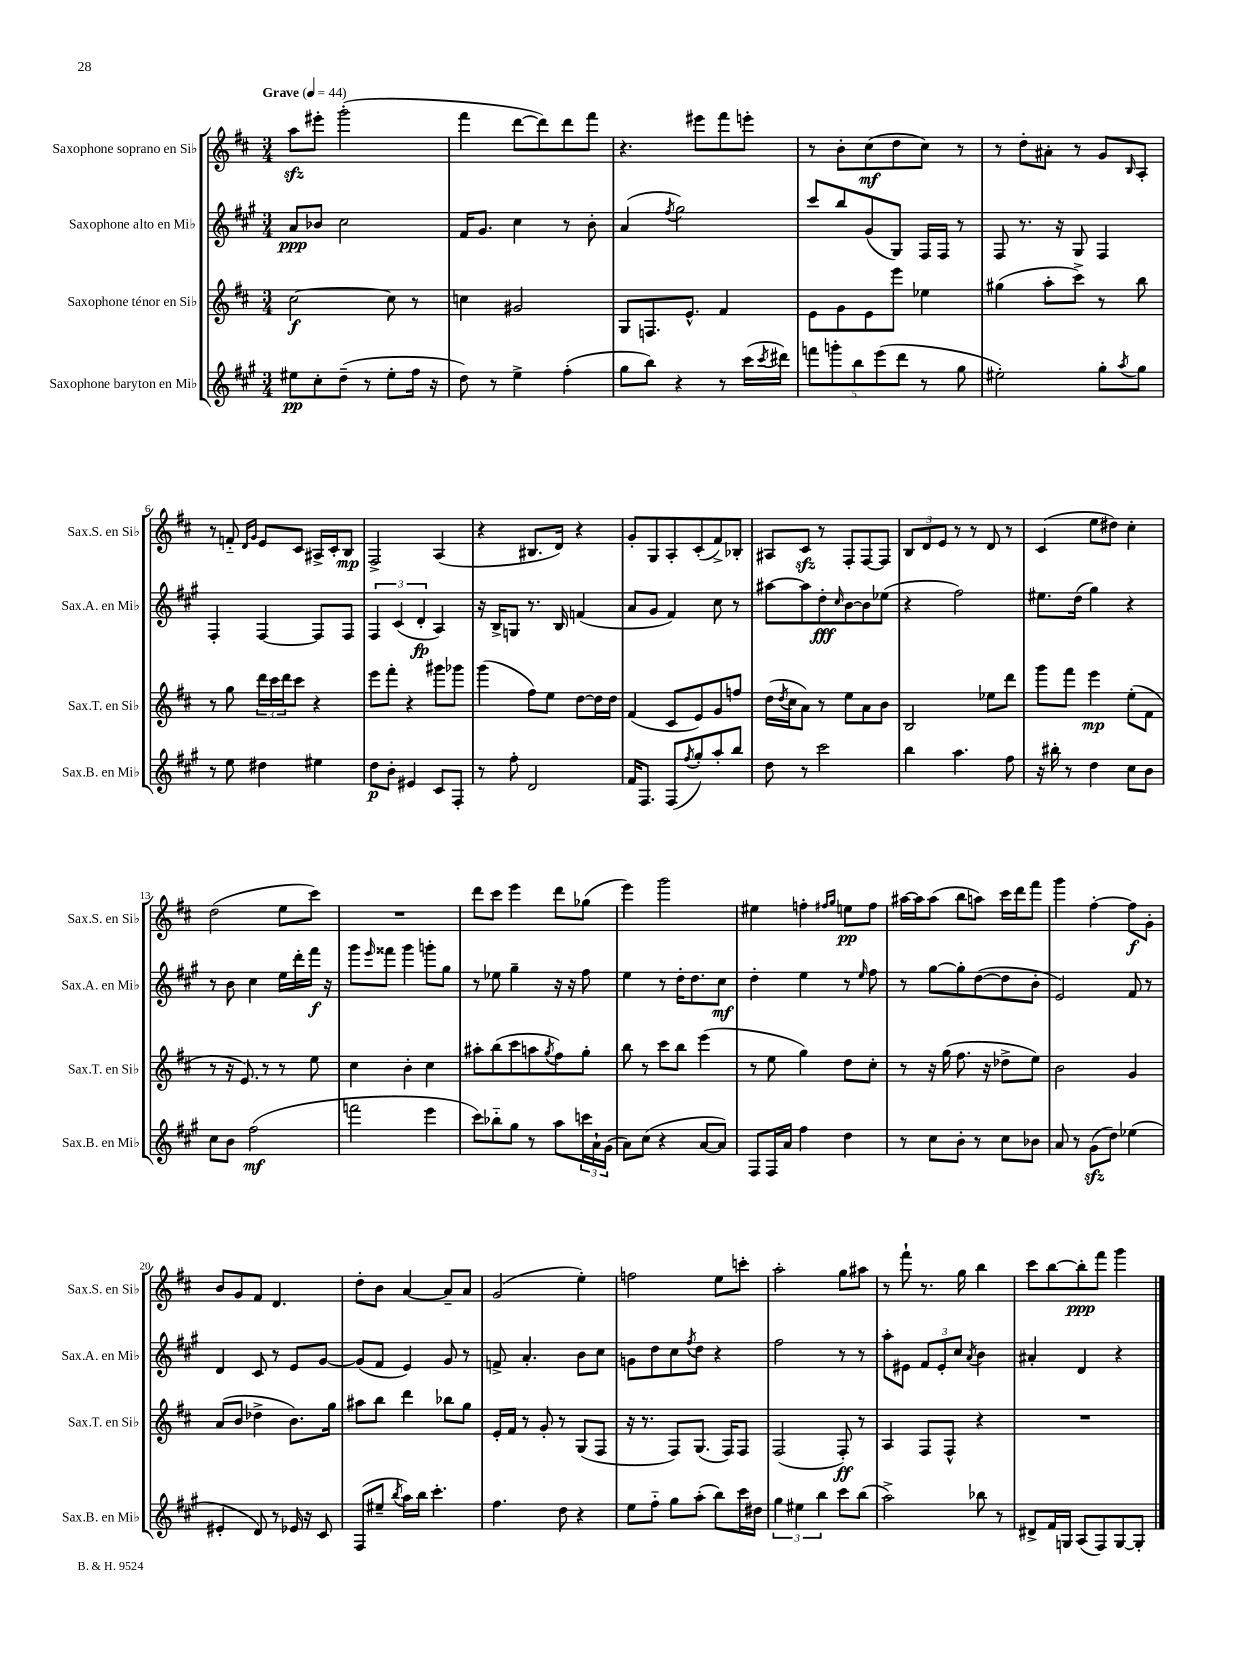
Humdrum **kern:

**kern	**dynam	**kern	**dynam	**kern	**dynam	**kern	**dynam
*part4	*part4	*part3	*part3	*part2	*part2	*part1	*part1
*staff4	*staff4	*staff3	*staff3	*staff2	*staff2	*staff1	*staff1
*I"Saxophone baryton en Mi♭	*	*I"Saxophone ténor en Si♭	*	*I"Saxophone alto en Mi♭	*	*I"Saxophone soprano en Si♭	*
*I'Sax.B. en Mi♭	*	*I'Sax.T. en Si♭	*	*I'Sax.A. en Mi♭	*	*I'Sax.S. en Si♭	*
*clefG2	*	*clefG2	*	*clefG2	*	*clefG2	*
*k[f#c#g#]	*	*k[f#c#]	*	*k[f#c#g#]	*	*k[f#c#]	*
*M3/4	*	*M3/4	*	*M3/4	*	*M3/4	*
*MM44	*	*MM44	*	*MM44	*	*MM44	*
=1	=1	=1	=1	=1	=1	=1	=1
!	!	!	!	!	!	!LO:TX:a:B:t=Grave	!
8ee#X\L	pp	[2cc#\	f	8a/L	ppp	8aazz\L	.
8cc#'\	.	.	.	8b-X/J	.	8eee#X'\J	.
(8dd~\J	.	.	.	2cc#\	.	(2ggg'\	.
8r	.	.	.	.	.	.	.
8ee#'\L	.	8cc#\]	.	.	.	.	.
16ff#\Jk	.	8r	.	.	.	.	.
16r	.	.	.	.	.	.	.
=2	=2	=2	=2	=2	=2	=2	=2
8dd\)	.	4ccn\	.	16f#/KL	.	4fff#\	.
.	.	.	.	8.g#/J	.	.	.
8r	.	.	.	.	.	.	.
4ee^\	.	2g#X/	.	4cc#\	.	[8ddd\L	.
.	.	.	.	.	.	8ddd\])	.
(4ff#'\	.	.	.	8r	.	8ddd\	.
.	.	.	.	8b'\	.	8fff#\J	.
=3	=3	=3	=3	=3	=3	=3	=3
8gg#\L	.	8G/L	.	(4a/	.	4.r	.
8bb\J)	.	8.Fn/	.	.	.	.	.
.	.	.	.	8qff#/	.	.	.
4r	.	.	.	2gg#\)	.	.	.
.	.	8.e^^/J	.	.	.	.	.
.	.	.	.	.	.	8eee#X\L	.
8r	.	4f#/	.	.	.	8fff#\	.
(16ccc#\LL	.	.	.	.	.	8eeen'\J	.
8qccc#/	.	.	.	.	.	.	.
16ddd#X\JJ)	.	.	.	.	.	.	.
=4	=4	=4	=4	=4	=4	=4	=4
10fffn\L	.	8e\L	.	8ccc#/L	.	8r	.
10gggn'\	.	.	.	.	.	.	.
.	.	8g\	.	8bb/	.	8b'\L	.
10bb\	.	.	.	.	.	.	.
.	.	8e\	.	(8g#/	.	(8cc#\	mf
(10eee\	.	.	.	.	.	.	.
.	.	8eee\J	.	8G#/J)	.	8dd\	.
10ddd\J	.	.	.	.	.	.	.
8r	.	4ee-X\	.	16F#/LL	.	8cc#\J)	.
.	.	.	.	16F#/JJ	.	.	.
8gg#\	.	.	.	8r	.	8r	.
=5	=5	=5	=5	=5	=5	=5	=5
2ee#X'\)	.	(4gg#X\	.	8F#/	.	8r	.
.	.	.	.	8.r	.	8dd'\L	.
.	.	8aa'\L	.	.	.	8a#X'\J	.
.	.	.	.	16r	.	.	.
.	.	8ccc#^\J)	.	8G#/	.	8r	.
8gg#'\L	.	8r	.	4F#/	.	8g/L	.
8qaa/	.	.	.	.	.	16qqB/	.
8gg#\J	.	8bb\	.	.	.	8A'/J	.
!!LO:LB:g=z
=6	=6	=6	=6	=6	=6	=6	=6
8r	.	8r	.	4F#'/	.	8r	.
8ee\	.	8gg\	.	.	.	8fn/	.
.	.	.	.	.	.	16qqd/LL	.
.	.	.	.	.	.	16qqg/JJ	.
4dd#X\	.	24ddd\LL	.	[4F#/	.	8e/L	.
.	.	24ccc#\	.	.	.	.	.
.	.	24ddd\J	.	.	.	.	.
.	.	8ccc#\J	.	.	.	8c#/J	.
4ee#X\	.	4r	.	8F#/L]	.	16A#X^/LL	.
.	.	.	.	.	.	16c#'/J	.
.	.	.	.	8F#/J	.	8B/J	mp
=7	=7	=7	=7	=7	=7	=7	=7
8dd\L	p	8eee\L	.	6F#/	.	2F#^/	.
8b'\J	.	8fff#'\J	.	.	.	.	.
.	.	.	.	(6c#/	.	.	.
4e#X/	.	4r	.	.	.	.	.
.	.	.	.	6d'/	fp	.	.
8c#/L	.	8ggg#X\L	.	4A/)	.	(4A/	.
8F#'/J	.	8ggg-X\J	.	.	.	.	.
=8	=8	=8	=8	=8	=8	=8	=8
8r	.	(4ggg\	.	16r	.	4r	.
.	.	.	.	16B^/KL	.	.	.
8ff#'\	.	.	.	8Gn/J	.	.	.
2d/	.	8ff#\L)	.	8.r	.	8.B#X/L	.
.	.	8ee\J	.	.	.	.	.
.	.	.	.	16B/	.	16d/Jk)	.
.	.	[8dd\L	.	(4fn/	.	4r	.
.	.	16dd\L]	.	.	.	.	.
.	.	16dd\JJ	.	.	.	.	.
=9	=9	=9	=9	=9	=9	=9	=9
16f#/KL	.	(4f#/	.	8a/L	.	8g'/L	.
8.F#/J	.	.	.	.	.	.	.
.	.	.	.	8g#/J	.	8G/	.
(8F#/L	.	8c#/L	.	4f#/)	.	8A'/	.
8qff#/	.	.	.	.	.	.	.
8gg#'/)	.	8e/)	.	.	.	(8c#'/	.
8aa'/	.	8g/	.	8cc#\	.	8f#^/)	.
8bb/J	.	8ffn/J	.	8r	.	8B-X'/J	.
=10	=10	=10	=10	=10	=10	=10	=10
8dd\	.	(16dd\LL	.	[8aa#X\L	.	8A#X/L	.
.	.	8qdd/	.	.	.	.	.
.	.	16cc#\J	.	.	.	.	.
8r	.	8a\J)	.	8aa#\]	.	8c#zz/J	.
2ccc#\	.	8r	.	8dd'\	fff	8r	.
.	.	.	.	16qqcc#/	.	.	.
.	.	8ee\L	.	[8b\	.	8F#'/L	.
.	.	8a\	.	8b\]	.	[8F#/	.
.	.	8b\J	.	(8ee-X\J	.	8F#/J]	.
=11	=11	=11	=11	=11	=11	=11	=11
4bb\	.	2B/	.	4r	.	12B/L	.
.	.	.	.	.	.	12d/	.
.	.	.	.	.	.	12e/J	.
4.aa\	.	.	.	2ff#\)	.	8r	.
.	.	.	.	.	.	8r	.
.	.	8ee-X\L	.	.	.	8d/	.
8ff#\	.	8ddd\J	.	.	.	8r	.
=12	=12	=12	=12	=12	=12	=12	=12
16r	.	8ggg\L	.	8.ee#X\L	.	(4c#/	.
16bb#X'\	.	.	.	.	.	.	.
8r	.	8fff#\J	.	.	.	.	.
.	.	.	.	(16dd\Jk	.	.	.
4dd\	.	4eee\	mp	4gg#\)	.	8ee\L	.
.	.	.	.	.	.	8dd#X\J)	.
8cc#\L	.	(8ee'\L	.	4r	.	4cc#'\	.
8b\J	.	8f#\J	.	.	.	.	.
!!LO:LB:g=z
=13	=13	=13	=13	=13	=13	=13	=13
8cc#\L	.	8r	.	8r	.	(2dd\	.
8b\J	.	16r	.	8b\	.	.	.
.	.	8.e/)	.	.	.	.	.
(2ff#\	mf	.	.	4cc#\	.	.	.
.	.	8r	.	.	.	.	.
.	.	8r	.	16ee\LL	.	8ee\L	.
.	.	.	.	16ddd'\	.	.	.
.	.	8ee\	.	16fff#\JJ	f	8ccc#\J)	.
.	.	.	.	16r	.	.	.
=14	=14	=14	=14	=14	=14	=14	=14
2fffn\	.	4cc#\	.	8ggg#\L	.	2.r	.
.	.	.	.	16qqeee/	.	.	.
.	.	.	.	8fff##X\J	.	.	.
.	.	4b'\	.	4ggg#\	.	.	.
4eee\	.	4cc#\	.	8gggn'\L	.	.	.
.	.	.	.	8gg#\J	.	.	.
=15	=15	=15	=15	=15	=15	=15	=15
8ccc#\L)	.	8aa#X'\L	.	8r	.	8ddd\L	.
8bb-X\	.	(8bb\	.	8ee-X\	.	8ccc#\J	.
8gg#\J	.	8ccc#\	.	4gg#~\	.	4eee\	.
8r	.	8aan\	.	.	.	.	.
.	.	8qgg/	.	.	.	.	.
8aa\L	.	8ff#\)	.	16r	.	8ddd\L	.
.	.	.	.	16r	.	.	.
24cccn\L	.	8gg'\J	.	8ff#\	.	(8gg-X\J	.
24a`\	.	.	.	.	.	.	.
(24g#\JJ	.	.	.	.	.	.	.
=16	=16	=16	=16	=16	=16	=16	=16
8a\L)	.	8bb\	.	4ee\	.	4eee\)	.
(8cc#\J	.	8r	.	.	.	.	.
4r	.	8ccc#\L	.	8r	.	2ggg\	.
.	.	8bb\J	.	16dd'\KL	.	.	.
.	.	.	.	8.dd\	.	.	.
[8a/L	.	(4eee\	.	.	.	.	.
8a/J])	.	.	.	8cc#\J	mf	.	.
=17	=17	=17	=17	=17	=17	=17	=17
8F#/L	.	8r	.	4dd'\	.	4ee#X\	.
16F#/L	.	8ee\	.	.	.	.	.
16a/JJ	.	.	.	.	.	.	.
4ff#\	.	4gg\)	.	4ee\	.	4ffn'\	.
.	.	.	.	.	.	16qqff#X/LL	.
.	.	.	.	.	.	16qqgg/JJ	.
4dd\	.	8dd\L	.	8r	.	8een\L	pp
.	.	.	.	16qqee/	.	.	.
.	.	8cc#'\J	.	8ff#\	.	8ff#\J	.
=18	=18	=18	=18	=18	=18	=18	=18
8r	.	8r	.	8r	.	[16aa#X\LL	.
.	.	.	.	.	.	16aa#\J]	.
8cc#\L	.	16r	.	[8gg#\L	.	(8aa#\J	.
.	.	(16gg\	.	.	.	.	.
8b'\J	.	8.ff#\	.	8gg#'\]	.	8bb\L	.
8r	.	.	.	([8dd\	.	8aan\J)	.
.	.	16r	.	.	.	.	.
8cc#\L	.	8dd-X^\L	.	8dd\]	.	16ccc#\LL	.
.	.	.	.	.	.	16ddd\J	.
8b-X\J	.	8ee\J)	.	8b'\J	.	8fff#\J	.
=19	=19	=19	=19	=19	=19	=19	=19
8a/	.	2b\	.	2e/)	.	4ggg\	.
8r	.	.	.	.	.	.	.
(8g#zz\L	.	.	.	.	.	[4ff#'\	.
8dd\J)	.	.	.	.	.	.	.
(4ee-X\	.	4g/	.	8f#/	.	8ff#\L]	f
.	.	.	.	8r	.	8g'\J	.
!!LO:LB:g=z
=20	=20	=20	=20	=20	=20	=20	=20
4e#X'/	.	(8a/L	.	4d/	.	8b/L	.
.	.	8b/J	.	.	.	8g/	.
8d/)	.	4dd-X^\	.	8c#/	.	8f#/J	.
8r	.	.	.	8r	.	4.d/	.
16e-X/	.	8.b\L)	.	8e/L	.	.	.
16r	.	.	.	.	.	.	.
8c#/	.	.	.	[8g#/J	.	.	.
.	.	16gg\Jk	.	.	.	.	.
=21	=21	=21	=21	=21	=21	=21	=21
(8F#/L	.	8aa#X\L	.	(8g#/L]	.	8dd'\L	.
8ee#X~/J	.	8bb\J	.	8f#/J	.	8b\J	.
8qbb/	.	.	.	.	.	.	.
16aa\LL)	.	4ddd\	.	4e/)	.	[4a/	.
16bb\JJ	.	.	.	.	.	.	.
4.ccc#'\	.	.	.	.	.	.	.
.	.	8bb-X\L	.	8g#/	.	8a~/L]	.
.	.	8gg\J	.	8r	.	8a/J	.
=22	=22	=22	=22	=22	=22	=22	=22
4.ff#\	.	16e'/LL	.	8fn^/	.	(2g/	.
.	.	16f#/JJ	.	.	.	.	.
.	.	8r	.	4.a'/	.	.	.
.	.	8g'/	.	.	.	.	.
8dd\	.	8r	.	.	.	.	.
4r	.	(8G/L	.	8b\L	.	4ee'\)	.
.	.	8F#/J	.	8cc#\J	.	.	.
=23	=23	=23	=23	=23	=23	=23	=23
8ee\L	.	16r	.	8gn\L	.	2ffn\	.
.	.	8.r	.	.	.	.	.
8ff#\J	.	.	.	8dd\	.	.	.
8gg#\L	.	8F#/L)	.	8cc#\	.	.	.
.	.	.	.	8qff#/	.	.	.
(8aa'\J	.	(8.G/J	.	8dd\J	.	.	.
8bb\L)	.	.	.	4r	.	8ee\L	.
.	.	16F#/KL)	.	.	.	.	.
16ccc#\L	.	8F#/J	.	.	.	8cccn'\J	.
16dd#X\JJ	.	.	.	.	.	.	.
=24	=24	=24	=24	=24	=24	=24	=24
6gg#\	.	(2F#/	.	2ff#\	.	2aa'\	.
6ee#X\	.	.	.	.	.	.	.
6bb\	.	.	.	.	.	.	.
8ccc#\L	.	8F#'/)	ff	8r	.	8gg\L	.
(8bb\J	.	8r	.	8r	.	8aa#X\J	.
=25	=25	=25	=25	=25	=25	=25	=25
2aa^\)	.	4A/	.	8aa'\L	.	8r	.
.	.	.	.	8e#X\J	.	8fff#`\	.
.	.	8F#/L	.	12f#/L	.	8.r	.
.	.	.	.	12e#'/	.	.	.
.	.	8F#^^/J	.	.	.	.	.
.	.	.	.	12cc#/J	.	.	.
.	.	.	.	.	.	16gg\	.
.	.	.	.	8qa/	.	.	.
8bb-X\	.	4r	.	4b\	.	4bb\	.
8r	.	.	.	.	.	.	.
=26	=26	=26	=26	=26	=26	=26	=26
8d#X^/L	.	2.r	.	4a#X'/	.	8ccc#\L	.
16f#/L	.	.	.	.	.	[8bb\	.
16Gn/JJ	.	.	.	.	.	.	.
(8A/L	.	.	.	4d/	.	8bb'\]	ppp
8F#/)	.	.	.	.	.	8fff#\J	.
[8G/	.	.	.	4r	.	4ggg\	.
8G'/J]	.	.	.	.	.	.	.
==	==	==	==	==	==	==	==
*-	*-	*-	*-	*-	*-	*-	*-
